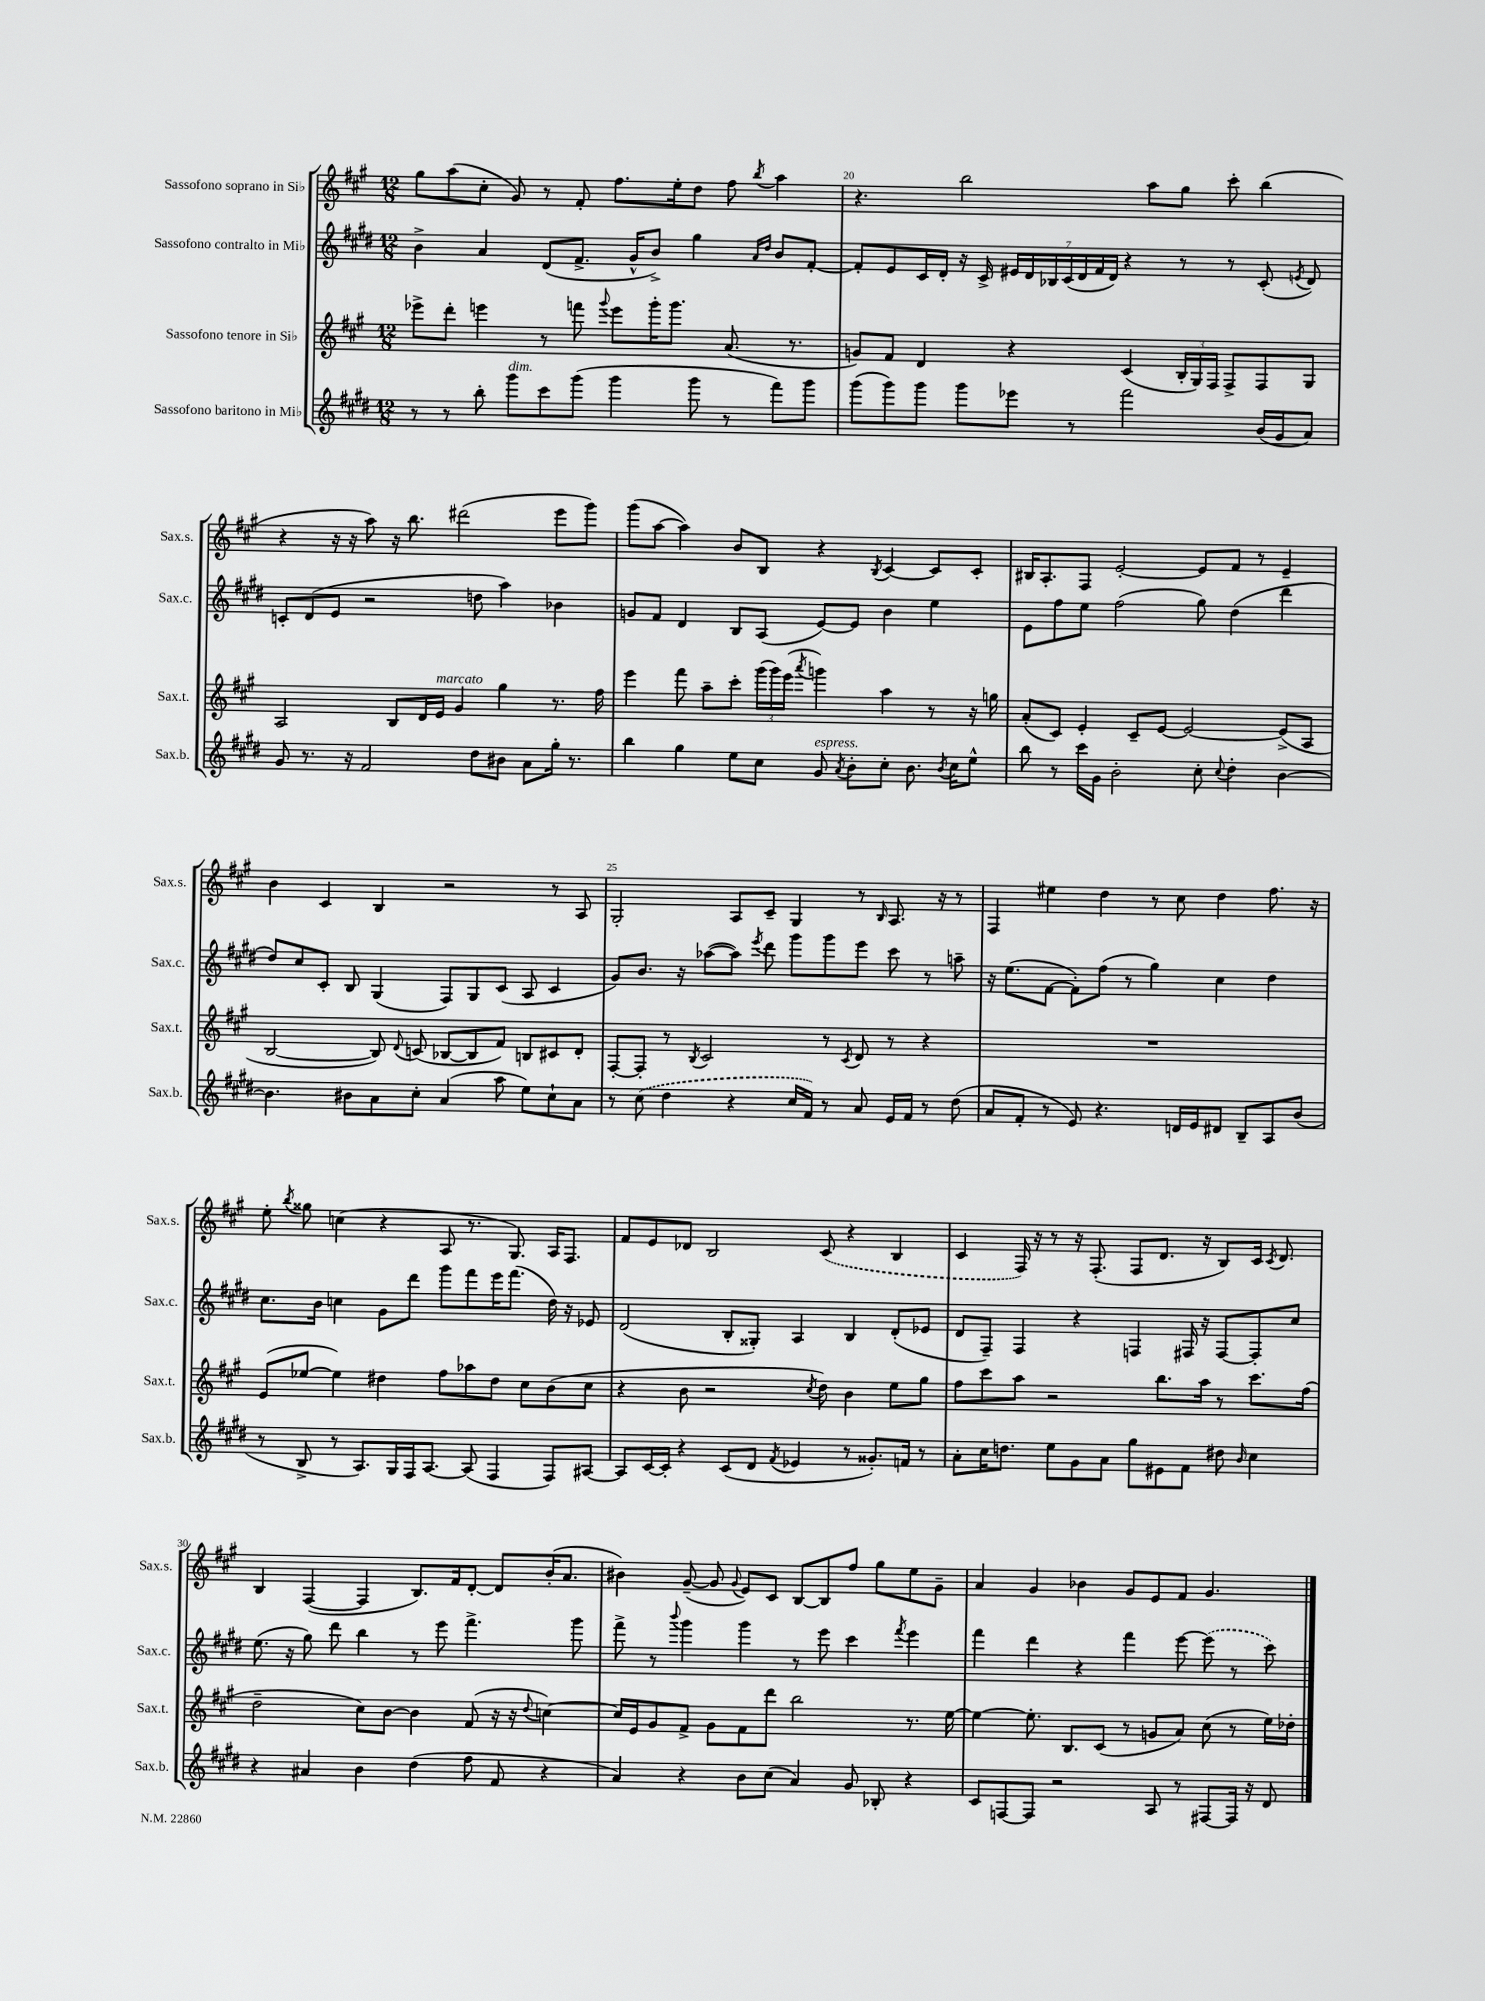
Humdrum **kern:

**kern	**kern	**kern	**kern
*staff4	*staff3	*staff2	*staff1
*clefG2	*clefG2	*clefG2	*clefG2
*k[f#c#g#d#]	*k[f#c#g#]	*k[f#c#g#d#]	*k[f#c#g#]
*M12/8	*M12/8	*M12/8	*M12/8
8r	8eee-^	4b^	8gg#
8r	8ddd'	.	(8aa
8bb'	4eee	4a	8cc#'
8ggg#	.	.	8g#)
8ccc#	8r	(8d#	8r
(8ggg#	8fff	8.f#^	8f#'
.	8qqggg#	.	.
4ggg#	8eee	.	8.ff#
.	.	16g#^^	.
.	16ggg#'	8b^)	.
.	8.ggg#	.	16ee'
8ggg#	.	4gg#	8dd
8r	(8.a	.	8ff#
.	.	16qqa	.
.	.	16qqdd#	8qbb
8fff#)	.	8b	4aa
.	8.r	.	.
8ggg#	.	[8f#'	.
=	=	=	=
(8ggg#	8g)	8f#']	4.r
8ggg#)	8f#	8e	.
8ggg#	4d	16c#	.
.	.	16d#'	.
8ggg#	.	16r	2bb
.	.	16c#^	.
8eee-	4r	28e#	.
.	.	28d#	.
.	.	28B-	.
.	.	(28c#	.
8r	.	.	.
.	.	28d#	.
.	.	28f#	.
.	.	28d#)	.
2fff#	(4c#	4r	.
.	.	.	8aa
.	24B'	8r	8gg#
.	24G#)	.	.
.	24F#	.	.
.	8F#^	8r	8ccc#'
(16b	8F#	(8c#'	(4bb
16g#	.	.	.
.	.	8qe	.
8a)	8G#	8d#)	.
=	=	=	=
8g#	2A	8c'	4r
8.r	.	(8d#	.
.	.	8e	16r
16r	.	.	16r
2f#	.	2r	8aa)
.	8B	.	16r
.	.	.	8.bb
.	16d	.	.
.	16e	.	.
.	4g#	.	(2ddd#
8dd#	.	8dd	.
8b#	4gg#	4aa)	.
8a	.	.	.
16gg#'	8.r	4b-	8eee
8.r	.	.	.
.	.	.	8ggg#)
.	16ff#	.	.
=	=	=	=
4bb	4eee	8g	(8ggg#
.	.	8f#	[8aa
4gg#	8fff#	4d#	4aa])
.	8aa~	.	.
8ee	8ccc#'	8B	8b
8cc#	(24ggg#	(8A	8B
.	24ggg#)	.	.
.	(24eee	.	.
.	8qaaa	.	.
8g#	4ggg)	[8e)	4r
8qa	.	.	.
8b'	.	8e]	.
.	.	.	8qB
8cc#'	4aa	4b	[4c#
8.b	.	.	.
.	8r	4ee	8c#]
8qb	.	.	.
16cc#	.	.	.
8ee^^	16r	.	8c#'
.	16gg	.	.
=	=	=	=
8bb	(8a'	8e	16B#
.	.	.	8.A'
8r	8c#)	8ff#	.
16ccc#	4e'	8ee	8F#
16g#	.	.	.
2b'	.	(2ff#	[2e'
.	8c#~	.	.
.	[8e	.	.
.	2e_	.	.
8cc#'	.	8gg#)	8e]
8qqcc#	.	.	.
4dd#'	.	(4dd#	8f#
.	.	.	8r
[4b	(8e^]	4ddd#	4e~
.	8A	.	.
=	=	=	=
4.b]	[2B	8dd#)	4b
.	.	8cc#	.
.	.	8c#'	4c#
8b#	.	8B	.
8a	8B])	(4G#	4B
.	8qqd	.	.
8cc#'	(8c	.	.
(4a	[8B-	8F#)	2r
.	8B-]	8G#	.
8aa	8f#)	(8c#	.
8ee)	8B	8A	.
8cc#`	8c#	4c#	8r
8a	8d'	.	8A
=	=	=	=
8r	[8F#'	8g#)	2G#'
(8cc#	8F#']	8.b	.
4dd#	8r	.	.
.	.	16r	.
.	8qB	.	.
.	2c#	([8aa-	.
4r	.	8aa-])	8A
.	.	8qeee	.
.	.	8ddd#	8c#~
16cc#	.	8ggg#	4G#
16f#)	.	.	.
8r	8r	8ggg#	.
.	8qc#	.	.
8a	8d	8eee	8r
.	.	.	16qqB
16e	8r	8ccc#	8.A
16f#	.	.	.
8r	4r	8r	.
.	.	.	16r
(8dd#	.	8aa~	8r
=	=	=	=
8a	1.r	16r	4F#
.	.	(8.ee	.
8f#'	.	.	.
8r	.	[8f#	4ee#
8e)	.	8f#'])	.
4.r	.	(8ff#	4dd
.	.	8r	.
.	.	4gg#)	8r
16d	.	.	8cc#
16e	.	.	.
8d#	.	4cc#	4dd
8B~	.	.	.
8A	.	4dd#	8.ff#
(8b	.	.	.
.	.	.	16r
=	=	=	=
8r	(8e	8.cc#	8ee'
.	.	.	8qbb
8B^	[8ee-	.	8gg##
.	.	16b	.
8r	4ee-])	4cc	(4cc
8.A)	.	.	.
.	4dd#	8g#	4r
16G#	.	.	.
16F#	.	8ddd#	.
[8.A	.	.	.
.	8ff#	8ggg#	8A
(8A]	8aa-	8fff#	8.r
4F#	8dd#	16eee	.
.	.	(8.fff#	8.G#)
.	8cc#	.	.
8F#)	(8b	16dd#)	16A
.	.	16r	8.F#
[8A#	8cc#	8e-	.
=	=	=	=
8A#]	4r	(2d#	8f#
[16c#	.	.	8e
16c#']	.	.	.
4r	8b	.	8d-
.	2r	.	2B
(8c#	.	8B'	.
8d#	.	8G##')	.
8qf#	.	.	.
4e-	.	4A	.
.	8qcc#	.	.
.	8dd)	.	(8c#
8r	4b	4B	4r
8.g##')	.	.	.
.	8ee	(8d#'	4B
16f	.	.	.
8r	8gg#	8e-	.
=	=	=	=
8a'	8ff#	8d#	4c#
16cc#	8ccc#	8F#~)	.
8.dd	.	.	.
.	8aa	4F#	16F#)
.	.	.	16r
8ee	2r	.	8r
8g#	.	4r	16r
.	.	.	(8.F#'
8a	.	.	.
8gg#	.	4F	8F#
8e#	8.bb	.	8.d
8f#	.	16F#	.
.	16aa	16r	16r
8dd#	8r	[8F#	8B)
16qqb	.	.	.
4cc#	8.ccc#	8F#']	16c#
.	.	.	8qc#
.	.	.	8.d
.	.	8cc#	.
.	(16ff#	.	.
=	=	=	=
4r	2dd~	(8.ee	4B
.	.	16r	.
4a#	.	8gg#)	([4F#
.	.	8ddd#	.
4b	8cc#)	4bb	4F#]
.	[8b	.	.
(4dd#	4b]	8r	8.B)
.	.	8eee	.
.	.	.	16f#
8ff#	(8f#	4.fff#^	[8d'
8f#	16r	.	8d]
.	16r	.	.
.	8qqdd	.	.
4r	[4cc)	.	(16b'
.	.	.	8.a
.	.	8ggg#	.
=	=	=	=
4a)	16cc]	8fff#^	4b#)
.	16e	.	.
.	8g#	8r	.
.	.	8qqbbb	.
4r	8f#^	4ggg#	([8g#~
.	8g#	.	8g#]
.	.	.	8qqg#
8b	8f#	4ggg#	8e)
(8cc#	8ddd	.	8c#
4a)	2bb	8r	[8B
.	.	8eee	8B]
8g#	.	4ccc#	8ff#
8B-'	.	.	8gg#
.	.	8qfff#	.
4r	8.r	4eee	8ee
.	.	.	8g#~
.	[16ee	.	.
=	=	=	=
8c#	4ee_	4fff#	4a
[8F	.	.	.
8F]	8.ee']	4ddd#	4g#
2r	.	.	.
.	8.B	.	.
.	.	4r	4b-
.	(8c#	.	.
.	8r	4fff#	8g#
8A	8g	.	8e
8r	8a)	[8eee	8f#
[8F#	(8cc#	(8eee]	4.g#
16F#]	8r	8r	.
16r	.	.	.
8d#	16ee)	8ccc#)	.
.	16dd-'	.	.
==	==	==	==
*-	*-	*-	*-
